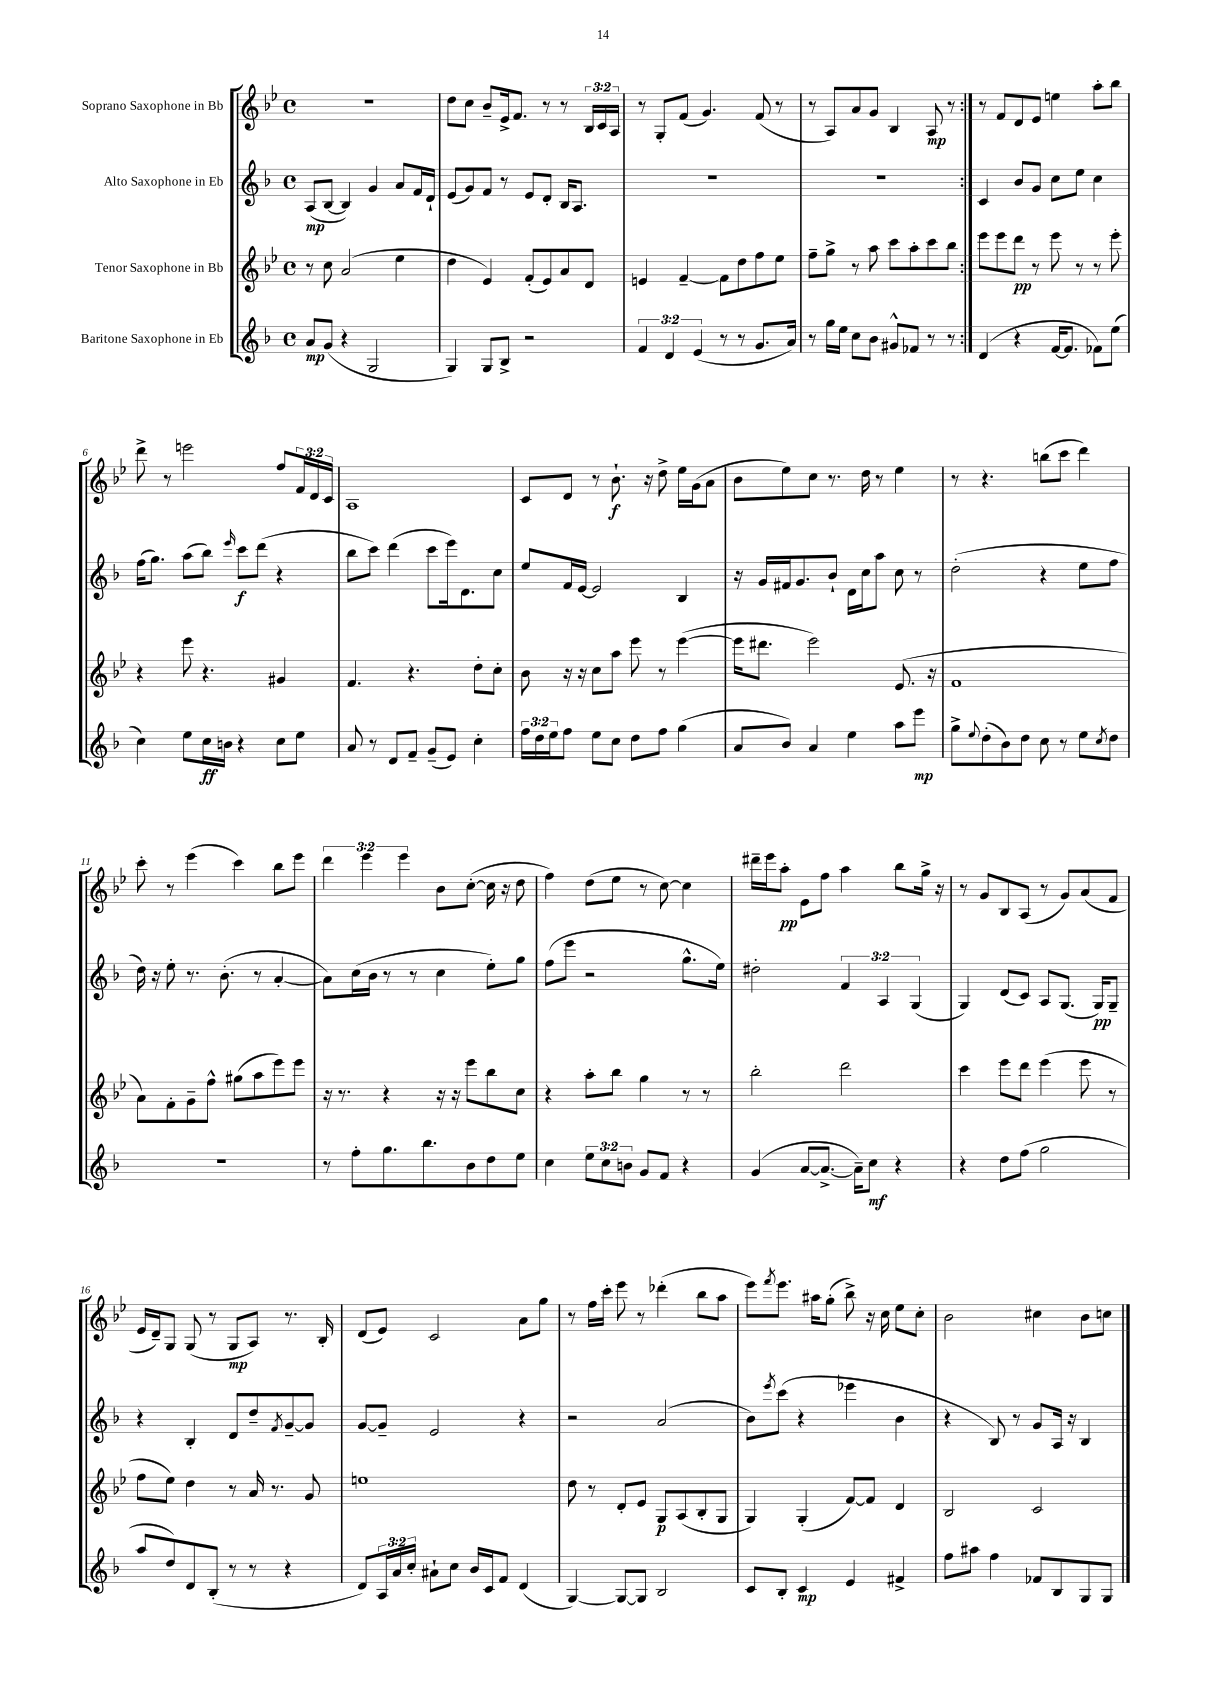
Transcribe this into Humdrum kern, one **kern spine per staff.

**kern	**dynam	**kern	**dynam	**kern	**dynam	**kern	**dynam
*part4	*part4	*part3	*part3	*part2	*part2	*part1	*part1
*staff4	*staff4	*staff3	*staff3	*staff2	*staff2	*staff1	*staff1
*I"Baritone Saxophone in Eb	*	*I"Tenor Saxophone in Bb	*	*I"Alto Saxophone in Eb	*	*I"Soprano Saxophone in Bb	*
*clefG2	*	*clefG2	*	*clefG2	*	*clefG2	*
*k[b-]	*	*k[b-e-]	*	*k[b-]	*	*k[b-e-]	*
*M4/4	*	*M4/4	*	*M4/4	*	*M4/4	*
*met(c)	*	*met(c)	*	*met(c)	*	*met(c)	*
=1	=1	=1	=1	=1	=1	=1	=1
8a/L	mp	8r	.	(8A/L	mp	1r	.
(8g/J	.	8cc\	.	[8B-/J	.	.	.
4r	.	(2a/	.	4B-/])	.	.	.
2G/	.	.	.	4g/	.	.	.
.	.	4ee-\	.	8a/L	.	.	.
.	.	.	.	16f/L	.	.	.
.	.	.	.	16d`/JJ	.	.	.
=2	=2	=2	=2	=2	=2	=2	=2
4G/)	.	4dd\	.	(8e/L	.	8dd\L	.
.	.	.	.	8g/)	.	8cc\J	.
8G/L	.	4e-/)	.	8f/J	.	8b-~/L	.
8B-^/J	.	.	.	8r	.	16e-^/k	.
.	.	.	.	.	.	8.f/J	.
2r	.	(8f'/L	.	8e/L	.	.	.
.	.	8e-/)	.	8d'/J	.	8r	.
.	.	8a/	.	16B-/KL	.	8r	.
.	.	.	.	8.A/J	.	.	.
.	.	8d/J	.	.	.	24B-/LL	.
.	.	.	.	.	.	24c/	.
.	.	.	.	.	.	24A/JJ	.
=3	=3	=3	=3	=3	=3	=3	=3
6f/	.	4en/	.	1r	.	8r	.
.	.	.	.	.	.	8G'/L	.
6d/	.	.	.	.	.	.	.
.	.	[4f~/	.	.	.	(8f/J	.
(6e/	.	.	.	.	.	.	.
.	.	.	.	.	.	4.g/)	.
8r	.	8f\L]	.	.	.	.	.
8r	.	8dd\	.	.	.	.	.
8.g/L	.	8ff\	.	.	.	(8f/	.
.	.	8ee-\J	.	.	.	8r	.
16a/Jk)	.	.	.	.	.	.	.
=4	=4	=4	=4	=4	=4	=4	=4
8r	.	8ff~\L	.	1r	.	8r	.
16gg\LL	.	8gg^\J	.	.	.	8A/L)	.
16ee\JJ	.	.	.	.	.	.	.
8cc\L	.	8r	.	.	.	8a/	.
8b-\J	.	8aa\	.	.	.	8g/J	.
8g#X^^/L	.	8ccc\L	.	.	.	4B-/	.
8f-X/J	.	8aa'\	.	.	.	.	.
8r	.	8ccc\	.	.	.	8A/	mp
8r	.	8bb-\J	.	.	.	8r	.
=5:|!	=5:|!	=5:|!	=5:|!	=5:|!	=5:|!	=5:|!	=5:|!
(4d/	.	8eee-\L	.	4c/	.	8r	.
.	.	8eee-\	.	.	.	8f/L	.
4r	.	8ddd\J	pp	8b-/L	.	8d/	.
.	.	8r	.	8g/J	.	8e-/J	.
[16f/KL	.	8eee-\	.	8cc\L	.	4een\	.
8.f/J]	.	.	.	.	.	.	.
.	.	8r	.	8ee\J	.	.	.
8f-X\L)	.	8r	.	4cc\	.	8aa'\L	.
(8ee\J	.	8eee-'\	.	.	.	8bb-\J	.
!!LO:LB:g=z
=6	=6	=6	=6	=6	=6	=6	=6
4cc\)	.	4r	.	(16ff\KL	.	8ddd^\	.
.	.	.	.	8.gg\J)	.	.	.
.	.	.	.	.	.	8r	.
8ee\L	.	8eee-\	.	(8aa\L	.	2eeen\	.
16cc\L	ff	4.r	.	8bb-\J)	.	.	.
16bn\JJ	.	.	.	.	.	.	.
.	.	.	.	16qqeee/	.	.	.
4r	.	.	.	8ccc\L	f	.	.
.	.	.	.	(8ddd\J	.	.	.
8cc\L	.	4g#X/	.	4r	.	8ff/L	.
8ee\J	.	.	.	.	.	24f/L	.
.	.	.	.	.	.	24d/	.
.	.	.	.	.	.	24c/JJ	.
=7	=7	=7	=7	=7	=7	=7	=7
8a/	.	4.f/	.	8bb-\L	.	1A	.
8r	.	.	.	8ccc\J)	.	.	.
8d/L	.	.	.	(4ddd\	.	.	.
8f~/J	.	4.r	.	.	.	.	.
(8g~/L	.	.	.	8ccc\L	.	.	.
8e/J)	.	.	.	16eee\k)	.	.	.
.	.	.	.	8.d\	.	.	.
4cc'\	.	8dd'\L	.	.	.	.	.
.	.	8cc'\J	.	8cc\J	.	.	.
=8	=8	=8	=8	=8	=8	=8	=8
24ff\LL	.	8b-\	.	8ee/L	.	8c/L	.
24dd\	.	.	.	.	.	.	.
24ee\J	.	.	.	.	.	.	.
8ff\J	.	16r	.	16f/L	.	8d/J	.
.	.	16r	.	[16e/JJ	.	.	.
8ee\L	.	8cc\L	.	2e/]	.	8r	.
8cc\J	.	8aa\J	.	.	.	8.b-`\	f
8dd\L	.	8eee-\	.	.	.	.	.
.	.	.	.	.	.	16r	.
8ff\J	.	8r	.	.	.	8dd^\	.
(4gg\	.	([4eee-\	.	4B-/	.	16ee-\LL	.
.	.	.	.	.	.	(16g\J	.
.	.	.	.	.	.	8a\J	.
=9	=9	=9	=9	=9	=9	=9	=9
8a/L	.	16eee-\KL]	.	16r	.	8b-\L	.
.	.	8.ddd#X\J	.	16g/LL	.	.	.
8b-/J)	.	.	.	16f#X/J	.	8ee-\)	.
.	.	.	.	8.g/	.	.	.
4a/	.	2eee-\)	.	.	.	8cc\J	.
.	.	.	.	8b-`/J	.	8.r	.
4ee\	.	.	.	16d\LL	.	.	.
.	.	.	.	16cc\J	.	16dd\	.
.	.	.	.	8aa\J	.	8r	.
8aa\L	.	(8.e-/	.	8cc\	.	4ee-\	.
8eee\J	mp	.	.	8r	.	.	.
.	.	16r	.	.	.	.	.
=10	=10	=10	=10	=10	=10	=10	=10
8gg^\L	.	1f	.	(2dd'\	.	8r	.
8qqee/	.	.	.	.	.	.	.
(8dd'\	.	.	.	.	.	4.r	.
8b-\)	.	.	.	.	.	.	.
8dd\J	.	.	.	.	.	.	.
8cc\	.	.	.	4r	.	(8bbn\L	.
8r	.	.	.	.	.	8ccc\J	.
8ee\L	.	.	.	8ee\L	.	4ddd\)	.
8qcc/	.	.	.	.	.	.	.
8dd\J	.	.	.	8ff\J	.	.	.
!!LO:LB:g=z
=11	=11	=11	=11	=11	=11	=11	=11
1r	.	8a\L)	.	16dd\)	.	8ccc'\	.
.	.	.	.	16r	.	.	.
.	.	8f'\	.	8ee'\	.	8r	.
.	.	8g~\	.	8.r	.	(4eee-\	.
.	.	8ff^^\J	.	.	.	.	.
.	.	.	.	(8.b-'\	.	.	.
.	.	(8gg#X\L	.	.	.	4ccc\)	.
.	.	8aa\	.	8r	.	.	.
.	.	8eee-\)	.	[4a'/	.	8bb-\L	.
.	.	8eee-\J	.	.	.	8eee-\J	.
=12	=12	=12	=12	=12	=12	=12	=12
8r	.	16r	.	8a\L])	.	6ddd\	.
.	.	8.r	.	.	.	.	.
8ff'\L	.	.	.	(16cc\L	.	.	.
.	.	.	.	.	.	6eee-\	.
.	.	.	.	16b-\JJ	.	.	.
8.gg\	.	4r	.	8r	.	.	.
.	.	.	.	.	.	6eee-\	.
.	.	.	.	8r	.	.	.
8.bb-\	.	.	.	.	.	.	.
.	.	16r	.	4cc\	.	8b-\L	.
.	.	16r	.	.	.	.	.
8b-\	.	8eee-\L	.	.	.	([8cc'\J	.
8dd\	.	8bb-\	.	8ee'\L)	.	16cc\]	.
.	.	.	.	.	.	16r	.
8ee\J	.	8cc\J	.	8gg\J	.	8dd\	.
=13	=13	=13	=13	=13	=13	=13	=13
4cc\	.	4r	.	(8ff\L	.	4ff\)	.
.	.	.	.	8eee\J	.	.	.
12ee\L	.	8aa'\L	.	2r	.	(8dd\L	.
12cc\	.	.	.	.	.	.	.
.	.	8bb-\J	.	.	.	8ee-\J	.
12bn\J	.	.	.	.	.	.	.
8g/L	.	4gg\	.	.	.	8r	.
8f/J	.	.	.	.	.	[8cc\)	.
4r	.	8r	.	8.gg^^\L	.	4cc\]	.
.	.	8r	.	.	.	.	.
.	.	.	.	16ee\Jk)	.	.	.
=14	=14	=14	=14	=14	=14	=14	=14
(4g/	.	2bb-'\	.	2dd#X'\	.	16ddd#X~\LL	.
.	.	.	.	.	.	16eee-\J	.
.	.	.	.	.	.	8aa'\J	pp
[8a/L	.	.	.	.	.	8e-\L	.
8.a^/J_	.	.	.	.	.	8ff\J	.
.	.	2ddd\	.	6f/	.	4aa\	.
16a~\KL])	.	.	.	.	.	.	.
8cc\J	mf	.	.	.	.	.	.
.	.	.	.	6A/	.	.	.
4r	.	.	.	.	.	8bb-\L	.
.	.	.	.	(6G/	.	.	.
.	.	.	.	.	.	16gg^\Jk	.
.	.	.	.	.	.	16r	.
=15	=15	=15	=15	=15	=15	=15	=15
4r	.	4ccc\	.	4G/)	.	8r	.
.	.	.	.	.	.	8g/L	.
8dd\L	.	8eee-\L	.	(8d/L	.	8B-/	.
(8ff\J	.	8ddd\J	.	8c/J)	.	(8A/J	.
2gg\	.	(4eee-\	.	8A/L	.	8r	.
.	.	.	.	(8.G/J	.	8g/L)	.
.	.	8eee-\	.	.	.	(8a/	.
.	.	.	.	16G/KL)	pp	.	.
.	.	8r	.	8G~/J	.	8f/J	.
!!LO:LB:g=z
=16	=16	=16	=16	=16	=16	=16	=16
8aa/L	.	8ff\L	.	4r	.	16e-/LL	.
.	.	.	.	.	.	16d~/J)	.
8dd/)	.	8ee-\J)	.	.	.	8G/J	.
8d/	.	4dd\	.	4B-'/	.	(8G/	.
(8B-'/J	.	.	.	.	.	8r	.
8r	.	8r	.	8d/L	.	8G/L	mp
8r	.	16a/	.	8dd~/	.	8A/J)	.
.	.	8.r	.	.	.	.	.
.	.	.	.	8qf/	.	.	.
4r	.	.	.	[8g~/	.	8.r	.
.	.	8g/	.	8g/J]	.	.	.
.	.	.	.	.	.	16B-'/	.
=17	=17	=17	=17	=17	=17	=17	=17
8d/L)	.	1een	.	[8g/L	.	(8d/L	.
24A/L	.	.	.	8g~/J]	.	8e-/J)	.
24a/	.	.	.	.	.	.	.
24cc'/JJ	.	.	.	.	.	.	.
8a#X`\L	.	.	.	2e/	.	2c/	.
8cc\J	.	.	.	.	.	.	.
16b-/LL	.	.	.	.	.	.	.
16c/J	.	.	.	.	.	.	.
8f/J	.	.	.	.	.	.	.
(4d/	.	.	.	4r	.	8a\L	.
.	.	.	.	.	.	8gg\J	.
=18	=18	=18	=18	=18	=18	=18	=18
[4G/)	.	8dd\	.	2r	.	8r	.
.	.	8r	.	.	.	16ff\LL	.
.	.	.	.	.	.	16ccc'\JJ	.
8G/L_	.	8d'/L	.	.	.	8eee-\	.
8G/J]	.	8e-/J	.	.	.	8r	.
2B-/	.	8G/L	p	(2a/	.	(4ddd-X'\	.
.	.	(8A/	.	.	.	.	.
.	.	8B-'/	.	.	.	8bb-\L	.
.	.	8G/J	.	.	.	8aa\J	.
=19	=19	=19	=19	=19	=19	=19	=19
8c/L	.	4G/)	.	8b-\L)	.	8eee-\L)	.
.	.	.	.	8qeee/	.	8qfff/	.
8B-'/J	.	.	.	(8ccc\J	.	8.eee-\J	.
4c/	mp	(4G'/	.	4r	.	.	.
.	.	.	.	.	.	16aa#X\KL	.
.	.	.	.	.	.	(8gg'\J	.
4e/	.	[8f/L)	.	4eee-X\	.	8bb-^\)	.
.	.	8f/J]	.	.	.	16r	.
.	.	.	.	.	.	16cc\	.
4f#X^/	.	4d/	.	4b-\	.	8ee-\L	.
.	.	.	.	.	.	8cc'\J	.
=20	=20	=20	=20	=20	=20	=20	=20
8ff\L	.	2B-/	.	4r	.	2b-\	.
8aa#X\J	.	.	.	.	.	.	.
4ff\	.	.	.	8B-/)	.	.	.
.	.	.	.	8r	.	.	.
8f-X/L	.	2c/	.	8g/L	.	4cc#X\	.
8B-/	.	.	.	16A/Jk	.	.	.
.	.	.	.	16r	.	.	.
8G/	.	.	.	4B-/	.	8b-\L	.
8G/J	.	.	.	.	.	8ccn\J	.
==	==	==	==	==	==	==	==
*-	*-	*-	*-	*-	*-	*-	*-
